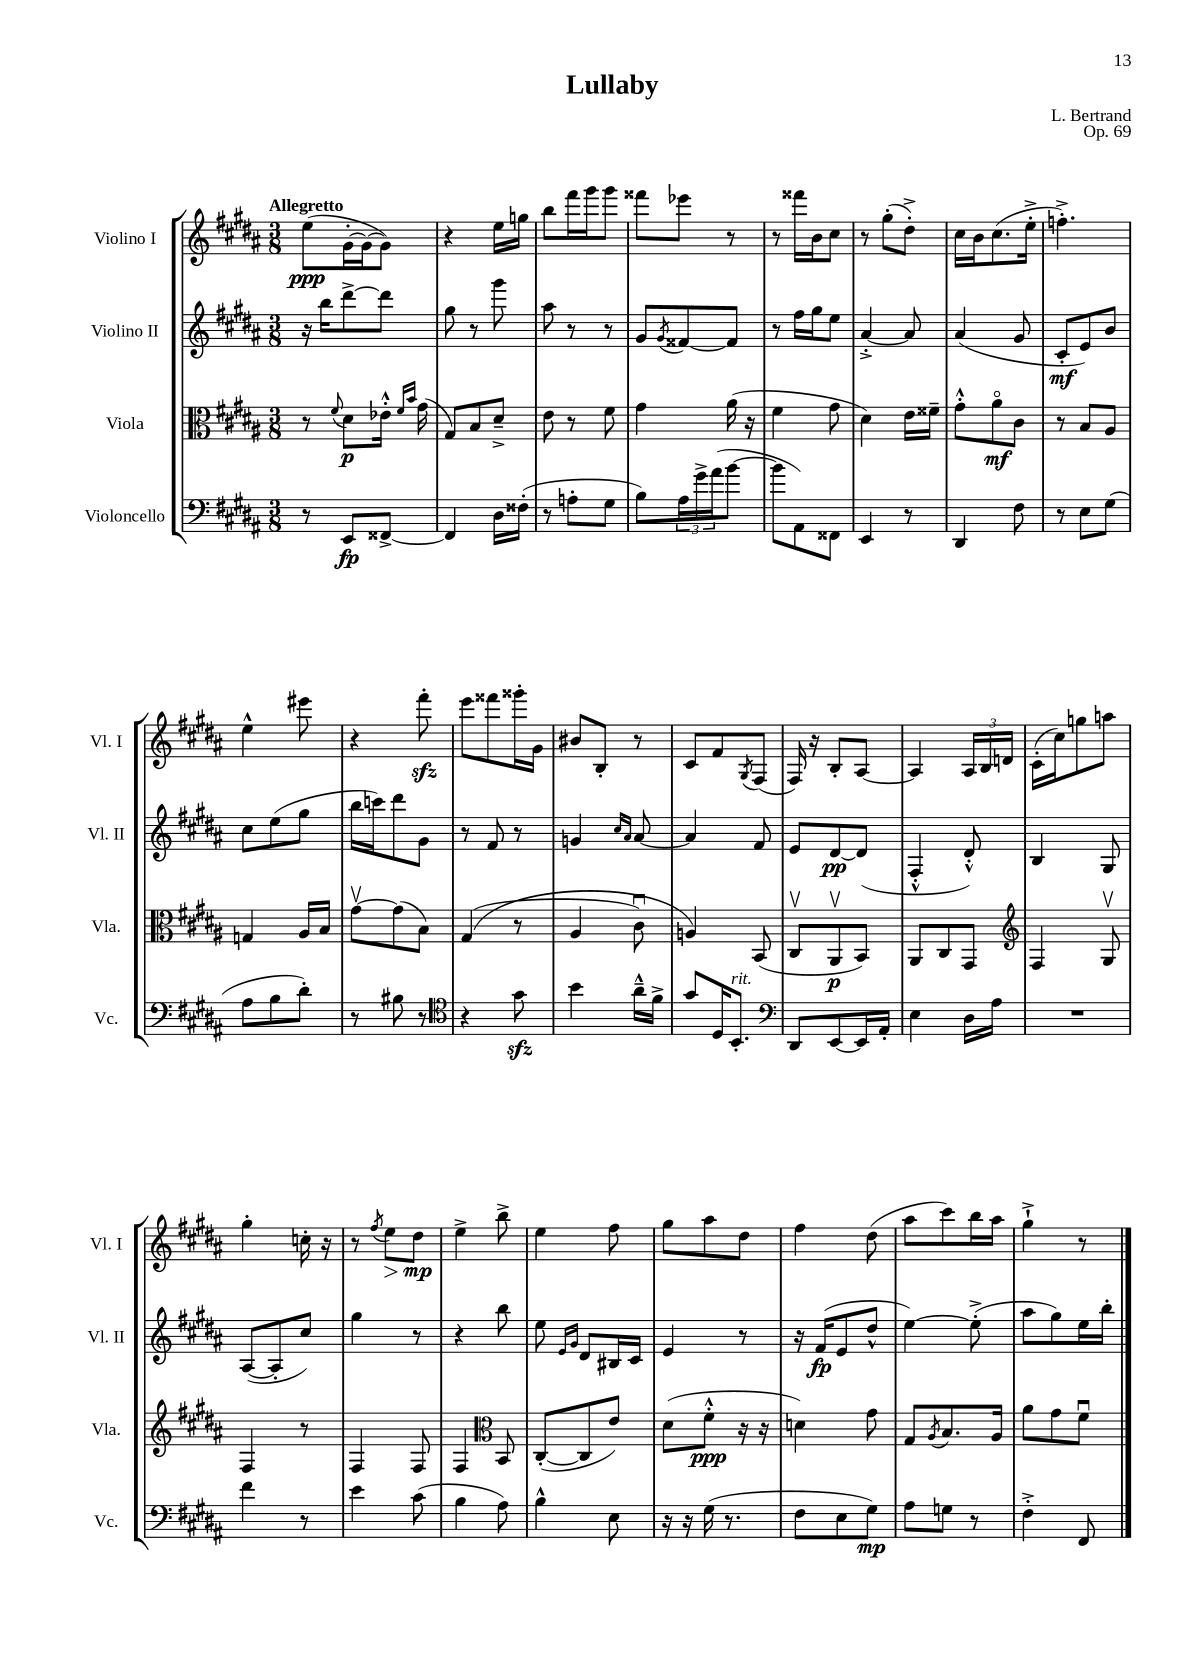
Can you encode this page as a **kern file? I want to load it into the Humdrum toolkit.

**kern	**kern	**kern	**kern
*staff4	*staff3	*staff2	*staff1
*clefF4	*clefC3	*clefG2	*clefG2
*k[f#c#g#d#a#]	*k[f#c#g#d#a#]	*k[f#c#g#d#a#]	*k[f#c#g#d#a#]
*M3/8	*M3/8	*M3/8	*M3/8
8r	8r	16r	(8ee
.	.	16bb	.
.	8qqf#	.	.
8EE	8d#	[8ddd#^	[16g#'
.	.	.	16g#_
[8FF##^	16e-'^^	8ddd#]	8g#])
.	16qqf#	.	.
.	16qqb	.	.
.	(16g#	.	.
=	=	=	=
4FF##]	8G#)	8gg#	4r
.	8B	8r	.
16D#	8d#~^	8ggg#	16ee
(16F##'	.	.	16gg
=	=	=	=
8r	8e	8aa#	8bb
8A'	8r	8r	16fff#
.	.	.	16ggg#
8G#	8f#	8r	8ggg#
=	=	=	=
8B)	4g#	8g#	8fff##
.	.	8qg#	.
24A#	.	[8f##	8eee-
24g#^	.	.	.
(24a#	.	.	.
[8b	(16a#	8f##]	8r
.	16r	.	.
=	=	=	=
8b]	4f#	8r	8r
8AA#)	.	16ff#	16fff##
.	.	16gg#	16b
8FF##	8g#	8ee	8cc#
=	=	=	=
4EE	4d#)	[4a#'^	8r
.	.	.	(8gg#'
8r	16e	8a#]	8dd#'^)
.	16f##~	.	.
=	=	=	=
4DD#	8g#'^^	(4a#	16cc#
.	.	.	16b
.	8a#o	.	(8.cc#
8F#	8c#	8g#	.
.	.	.	16ee'^
=	=	=	=
8r	8r	8c#'	4.ff'^)
8E	8B	8e)	.
(8G#	8A#	8b	.
=	=	=	=
8A#	4G	8cc#	4ee^^
8B	.	(8ee	.
8d#')	16A#	8gg#	8eee#
.	16B	.	.
=	=	=	=
8r	[8g#v	16bb	4r
.	.	16ccc)	.
8B#	(8g#]	8ddd#	.
8r	8B)	8g#	8fff#'
=	=	=	=
*clefC4	*	*	*
4r	&((4G#	8r	8eee
.	.	8f#	8fff##
8g#	8r	8r	16ggg##'
.	.	.	16g#
=	=	=	=
4b	4A#	4g	8b#
.	.	.	8B'
.	.	16qqcc#	.
.	.	16qqa#	.
16a#~^^	8c#u)	[8a#	8r
16f#^	.	.	.
=	=	=	=
8g#	4A&)	4a#]	8c#
16D#	.	.	8f#
8.BB'	.	.	.
.	.	.	8qG#
.	(8BB	8f#	(8F#
=	=	=	=
*clefF4	*	*	*
8DD#	8C#v	8e	16F#)
.	.	.	16r
[8EE	8AA#v	[8d#	8B'
16EE]	8BB)	(8d#]	[8A#
16AA#'	.	.	.
=	=	=	=
4E	8AA#	4F#'^^	4A#]
.	8C#	.	.
16D#	8GG#	8d#'^^)	24A#
.	.	.	24B
16A#	.	.	.
.	.	.	24d
=	=	=	=
*	*clefG2	*	*
4.r	4F#	4B	(16c#'
.	.	.	16cc#)
.	.	.	8gg
.	8G#v	8G#	8aa
=	=	=	=
4f#	4F#	([8A#	4gg#'
.	.	8A#']	.
8r	8r	8cc#)	16cc'
.	.	.	16r
=	=	=	=
4e	4F#	4gg#	8r
.	.	.	8qff#
.	.	.	8ee
(8c#	8F#	8r	8dd#
=	=	=	=
4B	4F#	4r	4ee^
*	*clefC3	*	*
8A#)	8BB	8bb	8bb^
=	=	=	=
4B^^	([8C#'	8ee	4ee
.	.	16qqe	.
.	.	16qqg#	.
.	8C#]	8d#	.
8E	8e)	16B#	8ff#
.	.	16c#	.
=	=	=	=
16r	(8d#	4e	8gg#
16r	.	.	.
(16G#	8f#'^^	.	8aa#
8.r	.	.	.
.	16r	8r	8dd#
.	16r	.	.
=	=	=	=
8F#	4d)	16r	4ff#
.	.	(16f#	.
8E	.	8e	.
8G#)	8g#	8dd#^^	(8dd#
=	=	=	=
8A#	8G#	[4ee)	8aa#
.	8qA#	.	.
8G	8.B	.	8ccc#)
8r	.	(8ee'^]	16bb
.	16A#	.	16aa#
=	=	=	=
4F#'^	8a#	8aa#	4gg#`^
.	8g#	8gg#)	.
8FF#	8f#u	16ee	8r
.	.	16bb'	.
==	==	==	==
*-	*-	*-	*-
